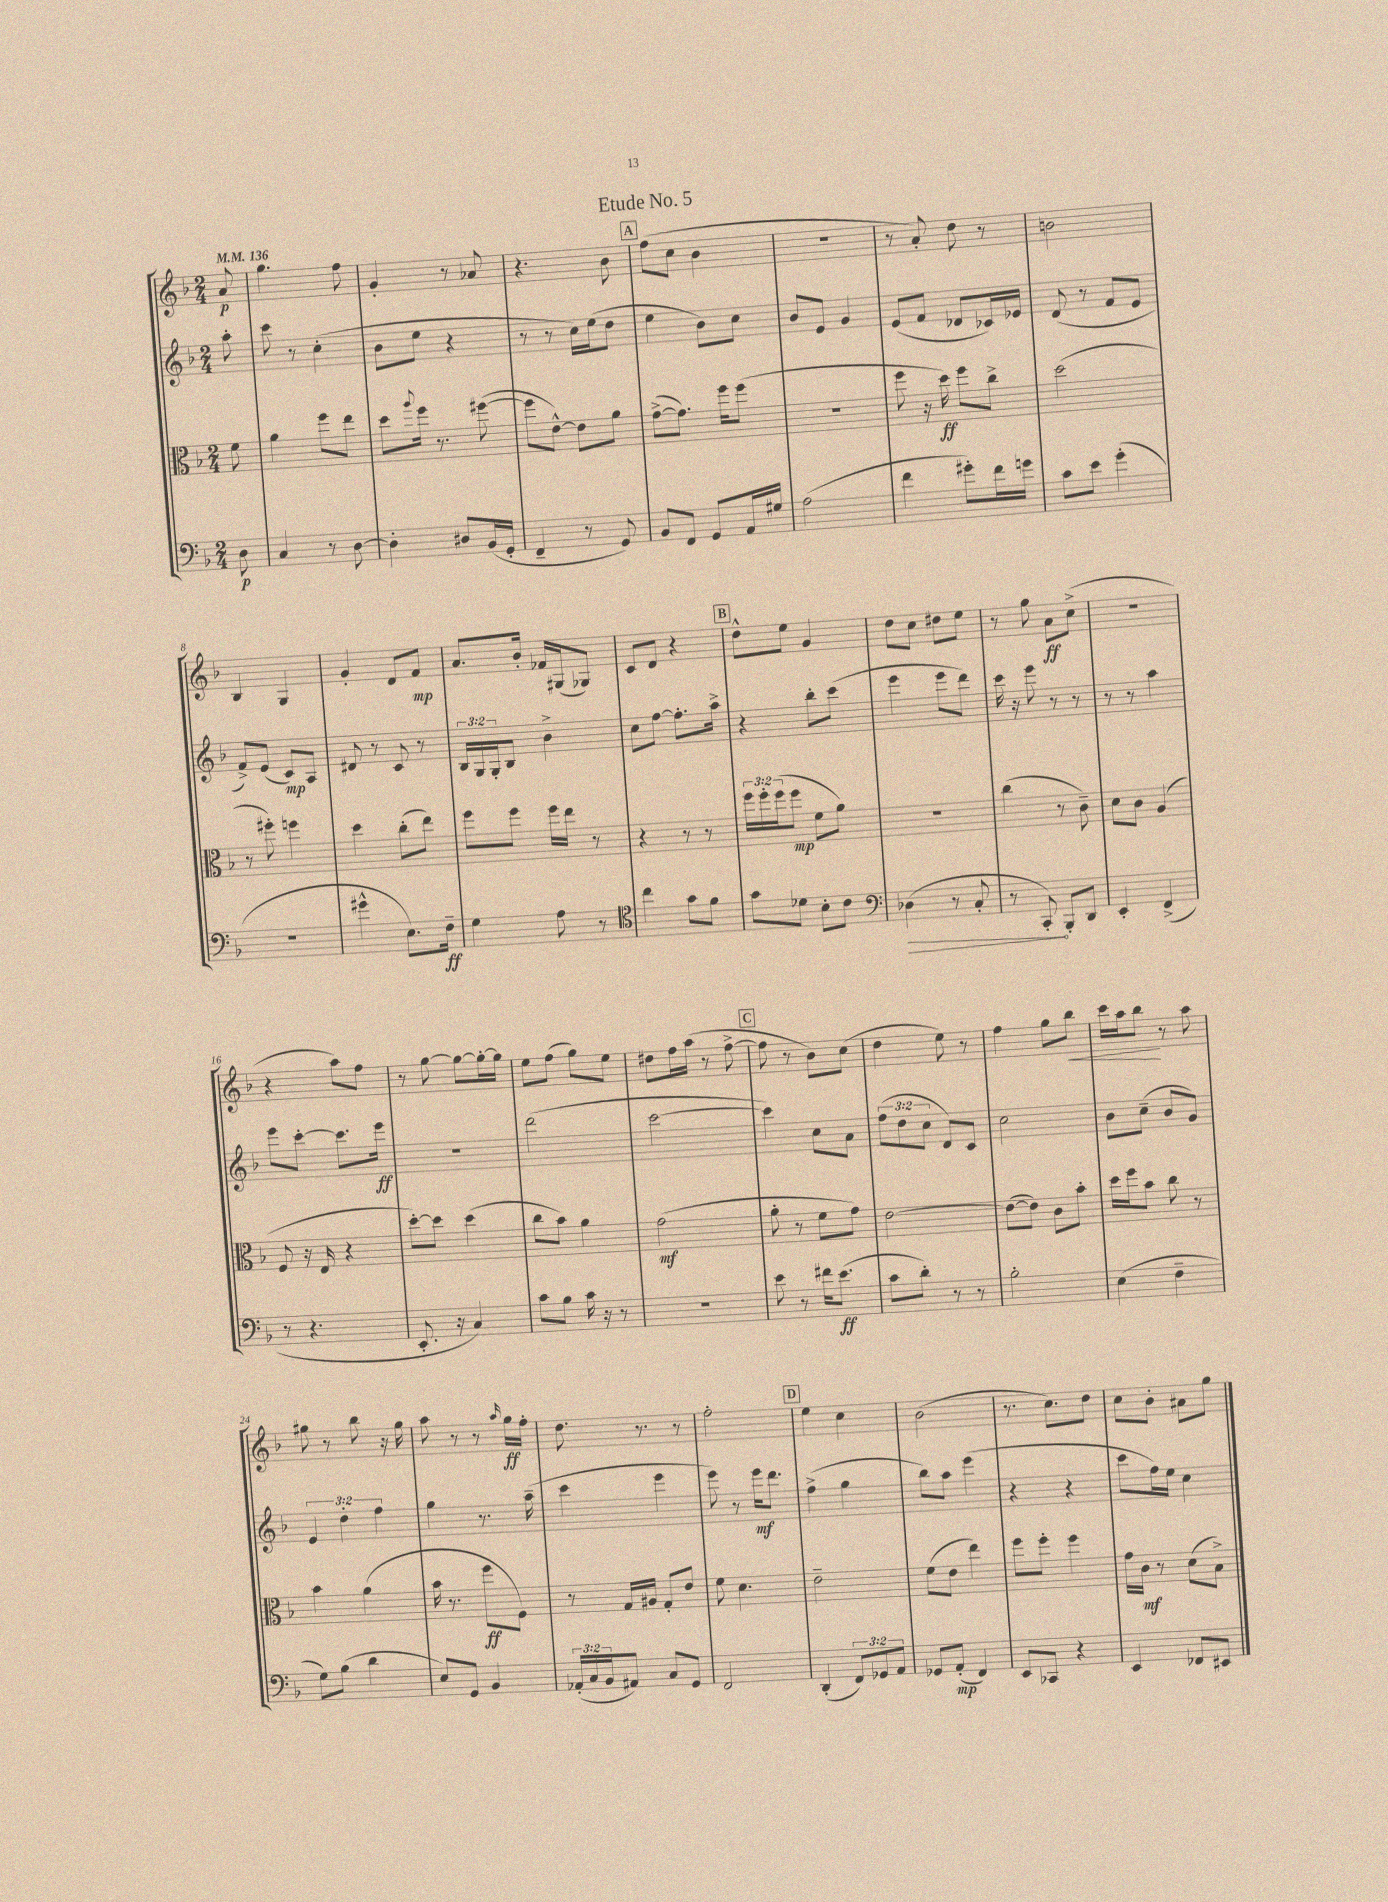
\header { title = "Etude No. 5" }
<<
\new StaffGroup <<
\new Staff = "s0" {
    \clef treble \key f \major \numericTimeSignature \time 2/4 \partial 8 \tempo 4 = 136
    a'8\p |
    g''4. f''8 |
    g'4-. r8 aes'8 |
    r4. bes'8 |
    \mark \markup { \box "A" } f''8( c''8 bes'4 |
    R2 |
    r8 a'8-.) d''8 r8 |
    b'2 |
    bes4 g4 |
    g'4-. d'8 f'8\mp |
    a'8. bes'16-. fes'16 gis16( ges8) |
    c'8 d'8 r4 |
    \mark \markup { \box "B" } d''8-^ e''8 g'4 |
    d''8 c''8 dis''8 e''8 |
    r8 g''8 a'8\ff c''8->( |
    R2 |
    r4 a''8) f''8 |
    r8 g''8~ g''8~ g''16~-. g''16 |
    e''8 f''8( g''8) e''8 |
    dis''8 f''16 a''16( r8 f''8~-> |
    \mark \markup { \box "C" } f''8 r8 bes'8) c''8( |
    d''4 e''8) r8 |
    f''4 g''8 bes''8\< |
    c'''16 a''16 bes''8\! r8 a''8 |
    gis''8 r8 bes''8 r16 gis''16 |
    a''8 r8 r8 \grace { a''16 } g''16\ff f''16-. |
    d''8. r8. r8 |
    f''2-. |
    \mark \markup { \box "D" } e''4 c''4 |
    bes'2( |
    r8. c''8.) d''8 |
    c''8 bes'8-. ais'8 g''8 \bar "|." |
}
\new Staff = "s1" {
    \clef treble \key f \major \numericTimeSignature \time 2/4 \override Staff.TupletNumber.text = #tuplet-number::calc-fraction-text \partial 8
    a''8-. |
    c'''8 r8 c''4-.( |
    bes'8 e''8 r4 |
    r8 r8 c''16) e''16( d''8 |
    \mark \markup { \box "A" } e''4 bes'8) c''8 |
    bes'8 e'8 g'4 |
    e'8( f'8 des'8 ces'16) ees'16 |
    d'8( r8 f'8 e'8 |
    f'8->) e'8( c'8\mp) a8 |
    dis'8 r8 c'8 r8 |
    \tuplet 3/2 { bes16 g16 g16-. } bes8 bes'4-> |
    c''8 f''8~ f''8.-. a''16-> |
    \mark \markup { \box "B" } r4 bes''8-. c'''8( |
    e'''4 e'''8 d'''8) |
    c'''16 r16 e'''8 r8 r8 |
    r8 r8 a''4 |
    e'''8 c'''8~-. c'''8. e'''16\ff |
    r2 |
    d'''2( |
    c'''2~ |
    \mark \markup { \box "C" } c'''4) c''8 a'8 |
    \tuplet 3/2 { f''8( d''8 c''8 } d'8) c'8 |
    c''2 |
    bes'8 c''8--( bes'8 g'8) |
    \tuplet 3/2 { e'4 d''4-. f''4 } |
    g''4 r8. a''16--( |
    c'''4 e'''4 |
    e'''8) r8 e'''16\mf d'''8. |
    \mark \markup { \box "D" } f''4->( g''4 |
    bes''8) a''8 e'''4( |
    r4 r4 |
    c'''8 f''16) e''16 c''4 \bar "|." |
}
\new Staff = "s2" {
    \clef alto \key f \major \numericTimeSignature \time 2/4 \override Staff.TupletNumber.text = #tuplet-number::calc-fraction-text \partial 8
    f'8 |
    a'4 f''8 e''8 |
    d''8 \appoggiatura { a''8 } f''16 r8. fis''8~( |
    fis''8 e'8~-^) e'8 a'8 |
    \mark \markup { \box "A" } g'8~->( g'8.) f''16 f''8( |
    R2 |
    f''8 r16 d''16\ff) f''8 c''8-> |
    d''2( |
    r8 fis''8-.) f''4 |
    d''4 c''8-.( e''8) |
    f''8 f''8 f''16 e''16 r8 |
    r4 r8 r8 |
    \mark \markup { \box "B" } \tuplet 3/2 { f''16 f''16-. f''16( } f''8\mp f'8 a'8) |
    R2 |
    c''4( r8 c'8--) |
    d'8 c'8 a4( |
    f8 r16 e16 r4 |
    d''8~-.) d''8 d''4( |
    c''8 bes'8) a'4 |
    g'2\mf( |
    \mark \markup { \box "C" } a'8-. r8 f'8 g'8) |
    e'2~ |
    e'8~( e'8) c'8 bes'8-. |
    d''16 f''16 bes'8 c''8 r8 |
    bes'4 a'4( |
    bes'16 r8. f''8\ff f8) |
    r8 g16 ais16 g8-. e'8 |
    f'8 d'4. |
    \mark \markup { \box "D" } e'2-- |
    f'8( e'8 e''4) |
    f''8 f''8-. f''4 |
    g'16 c'16\mf r8 d'8( bes8->) \bar "|." |
}
\new Staff = "s3" {
    \clef bass \key f \major \numericTimeSignature \time 2/4 \override Staff.TupletNumber.text = #tuplet-number::calc-fraction-text \partial 8
    d8\p |
    c4 r8 d8~ |
    d4-. dis8 bes,16( g,16-. |
    f,4-- r8 g,8) |
    \mark \markup { \box "A" } bes,8 f,8 g,8 a,16 gis16 |
    a2( |
    f'4 gis'8-.) f'16 g'16 |
    c'8 e'8 g'4-.( |
    r2 |
    gis'4-^ e8.) f16--\ff |
    g4 a8 r8 |
    \clef tenor c''4 g'8 f'8 |
    \mark \markup { \box "B" } g'8 des'8 bes8-. c'8 |
    \clef bass \once \override Hairpin.circled-tip = ##t des4\>( r8 c8-. |
    r8 c,8-.\!) bes,,8-. d,8 |
    e,4-. f,4->( |
    r8 r4. |
    e,8.-. r16 c4) |
    c'8 bes8 c'16 r16 r8 |
    R2 |
    \mark \markup { \box "C" } e'8 r8 fis'16 e'8.\ff( |
    c'8 d'8-.) r8 r8 |
    bes2-. |
    e4( f4-- |
    g8) bes8( d'4 |
    e8) g,8 bes,4 |
    \tuplet 3/2 { aes,16-.( c16 bes,16 } ais,8) c8 g,8 |
    f,2 |
    \mark \markup { \box "D" } d,4-.( \tuplet 3/2 { f,8) ges,8 a,8 } |
    ges,8 a,8-.\mp( f,4) |
    e,8 ces,8 r4 |
    e,4 fes,8 eis,8 \bar "|." |
}
>>
>>
